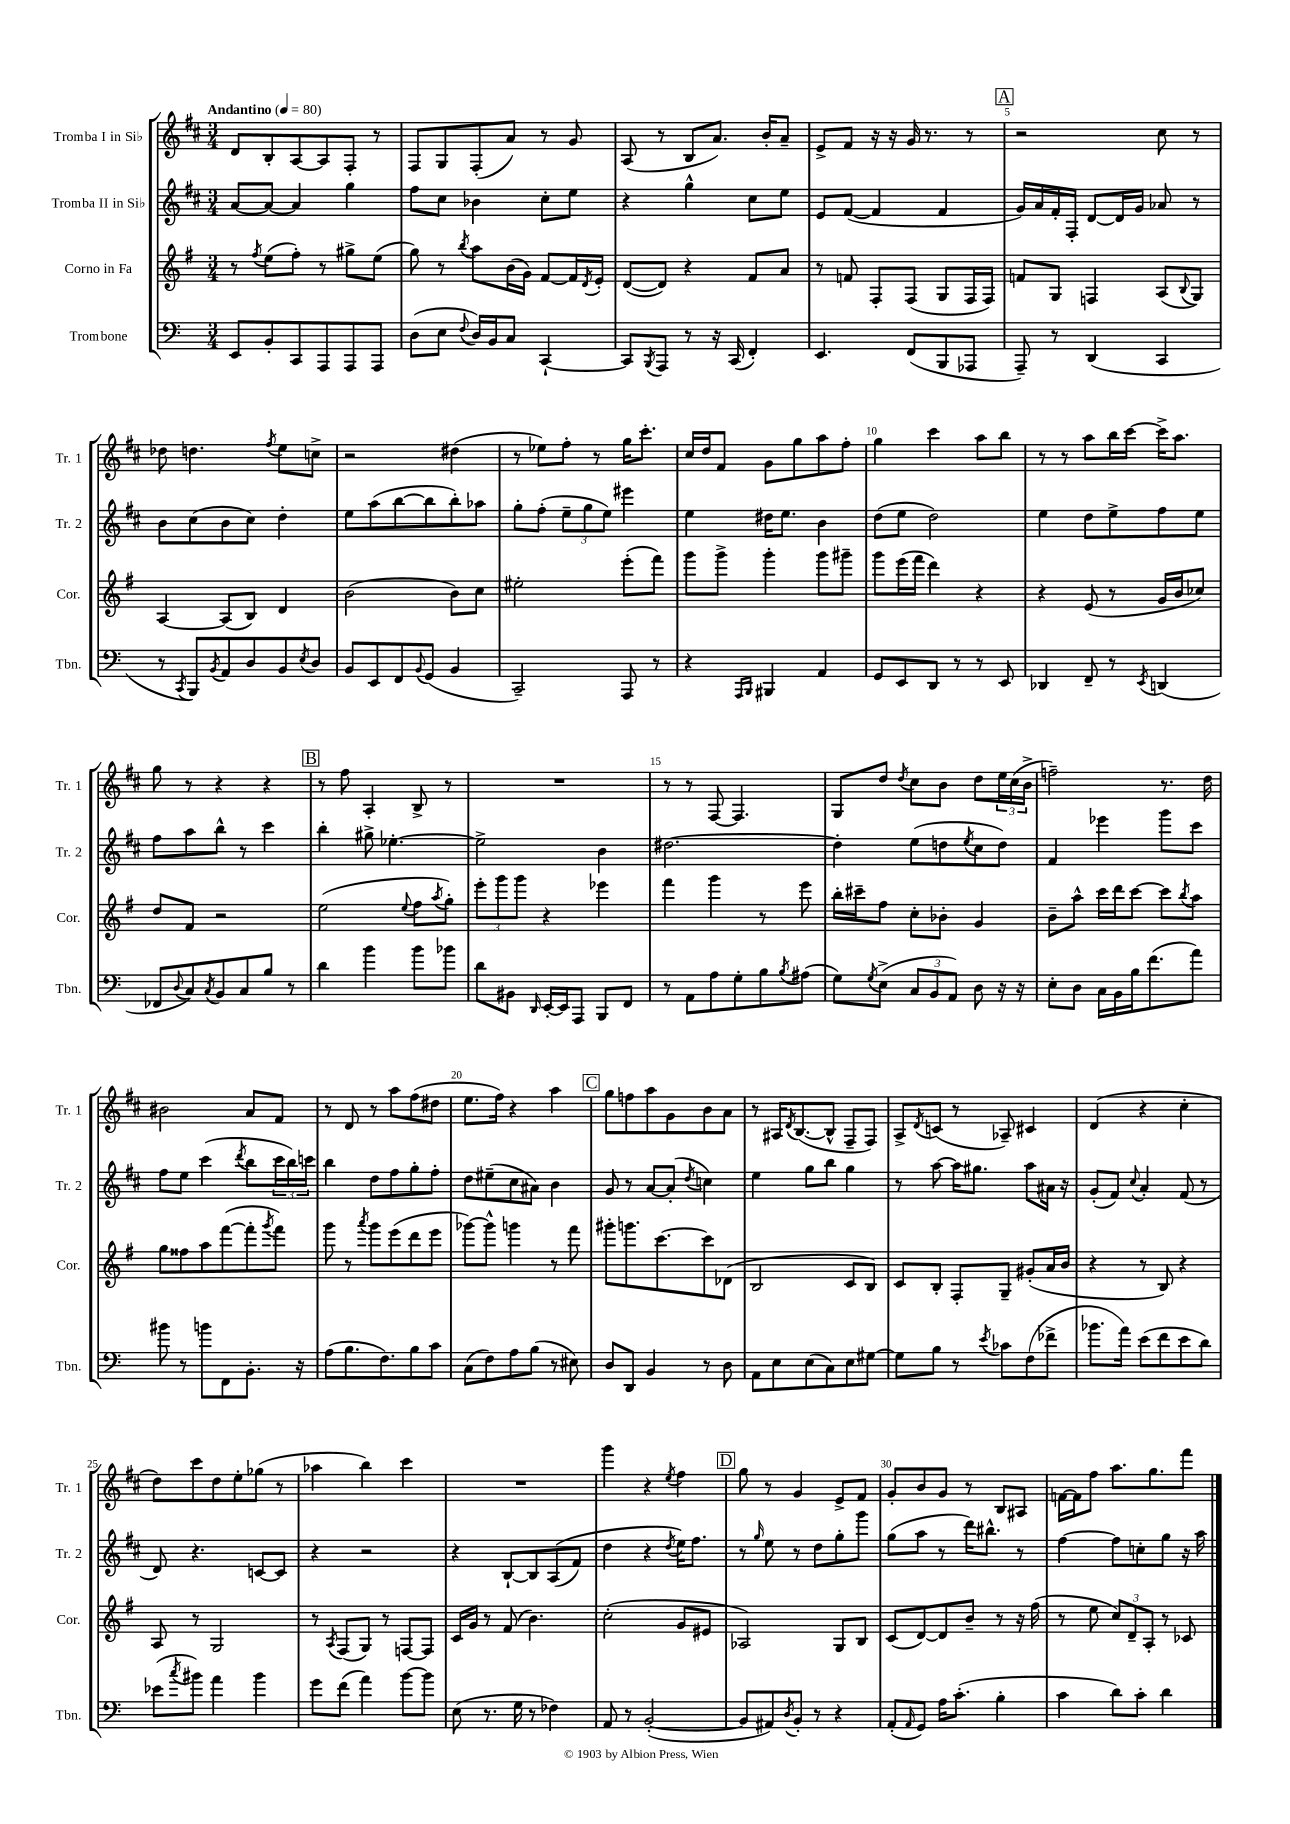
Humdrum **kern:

**kern	**kern	**kern	**kern
*staff4	*staff3	*staff2	*staff1
*clefF4	*clefG2	*clefG2	*clefG2
*k[]	*k[f#]	*k[f#c#]	*k[f#c#]
*M3/4	*M3/4	*M3/4	*M3/4
*MM80	*MM80	*MM80	*MM80
8EE/L	8r	[8a/L	8d/L
.	8qff#/	.	.
8BB'/	(8ee\L	8a/_J	8B'/
8CC/	8ff#'\J)	4a/]	[8A/
8AAA/	8r	.	8A/]
8AAA/	8gg#^\L	4gg\	8F#'/J
8AAA/J	(8ee\J	.	8r
=	=	=	=
(8D\L	8gg\)	8ff#\L	8F#/L
8E\J	8r	8cc#\J	8G/
8qqF/	8qbb/	.	.
16D/LL)	8aa\L	4b-\	(8F#'/
16BB/J	.	.	.
8C/J	(16b\L	.	8a/J)
.	16g\JJ)	.	.
[4CC`/	[8f#/L	8cc#'\L	8r
.	16f#/]L	8ee\J	8g/
.	8qd/	.	.
.	16e'/JJ	.	.
=	=	=	=
8CC/]L	([8d/L	4r	(8A/
8qBBB/	.	.	.
8AAA/J	8d/]J)	.	8r
8r	4r	4gg^^\	8B/L
16r	.	.	8.a/J)
(16CC/	.	.	.
4FF'/)	8f#/L	8cc#\L	.
.	.	.	16b'/LK
.	8a/J	8ee\J	8a~/J
=	=	=	=
4.EE/	8r	8e/L	8e^/L
.	8f/	([8f#/J	8f#/J
.	8F#'/L	4f#/]	16r
.	.	.	16r
(8FF/L	(8F#/J	.	16g/
.	.	.	8.r
8BBB/	8G/L	4f#/	.
8AAA-/J	16F#/L	.	8r
.	16F#/JJ)	.	.
=	=	=	=
8AAA~/)	8f/L	16g/LL)	2r
.	.	16a/	.
8r	8G/J	16f#'/	.
.	.	16F#'/JJ	.
(4DD/	4F/	[8d/L	.
.	.	16d/]L	.
.	.	16g/JJ	.
4CC/	(8A/L	8a-/	8cc#\
.	8qqB/	.	.
.	8G/J)	8r	8r
=	=	=	=
8r	[4A/	8b\L	8dd-\
8qCC/	.	.	.
8BBB/L)	.	(8cc#\	4.dd\
8qBB/	.	.	.
8AA/	(8A/]L	8b\	.
8D/	8B/J)	8cc#\J)	.
.	.	.	8qff#/
8BB/	4d/	4dd'\	8ee\L
8qE/	.	.	.
8D/J	.	.	8cc^\J
=	=	=	=
8BB/L	(2b\	8ee\L	2r
8EE/	.	(8aa\	.
8FF/	.	[8bb\	.
8qqBB/	.	.	.
(8GG/J	.	8bb\]	.
4BB/	8b\L)	8bb'\)	(4dd#\
.	8cc\J	8aa-\J	.
=	=	=	=
2CC~/)	2ee#'\	8gg'\L	8r
.	.	(8ff#'\J	8ee-\L)
.	.	12ee~\L	8ff#'\J
.	.	12gg\	.
.	.	.	8r
.	.	12ee\J)	.
8AAA/	(8eee'\L	4eee#\	16gg\LK
.	.	.	8.ccc#'\J
8r	8fff#\J)	.	.
=	=	=	=
4r	8ggg\L	4ee\	16cc#/LL
.	.	.	16dd/J
.	8ggg^\J	.	8f#/J
16qqAAA/LL	.	.	.
16qqBBB/JJ	.	.	.
4BBB#/	4ggg'\	16dd#\LK	8g\L
.	.	8.ee\J	.
.	.	.	8gg\
4AA/	8ggg\L	4b\	8aa\
.	8ggg#~\J	.	8ff#'\J
=	=	=	=
8GG/L	8ggg\L	(8dd\L	4gg\
8EE/	(16eee\L	8ee\J	.
.	16fff#\JJ	.	.
8DD/J	4ddd\)	2dd\)	4ccc#\
8r	.	.	.
8r	4r	.	8aa\L
8EE/	.	.	8bb\J
=	=	=	=
4DD-/	4r	4ee\	8r
.	.	.	8r
8FF~/	(8e/	8dd\L	8aa\L
8r	8r	8ee^\	16bb\L
.	.	.	[16ccc#\JJ
8qEE/	.	.	.
(4DD/	16g/LL	8ff#\	16ccc#^\]LK
.	16b/J	.	8.aa\J
.	8cc-/J)	8ee\J	.
=	=	=	=
8FF-/L	8dd/L	8ff#\L	8gg\
8qqD/	.	.	.
8C/)	8f#/J	8aa\	8r
8qC/	.	.	.
8BB/	2r	8bb^^\J	4r
8C/	.	8r	.
8B/J	.	4ccc#\	4r
8r	.	.	.
=	=	=	=
4d\	(2ee\	4bb'\	8r
.	.	.	8ff#\
4b\	.	8gg#^\	4A'/
.	.	[4.ee-'\	.
.	8qqee/	.	.
8b\L	8ff#\L	.	8B^/
.	8qaa/	.	.
8b-\J	8gg'\J)	.	8r
=	=	=	=
8d\L	12eee'\L	2ee-^\]	2.r
.	12ggg\	.	.
8BB#\J	.	.	.
.	12ggg\J	.	.
16qqDD/	.	.	.
[16EE'/LL	4r	.	.
16EE/]J	.	.	.
8AAA/J	.	.	.
8BBB/L	4eee-\	4b\	.
8FF/J	.	.	.
=	=	=	=
8r	4fff#\	[2.dd#\	8r
8AA\L	.	.	8r
8A\	4ggg\	.	[8F#/
8G'\	.	.	4.F#/]
8B\	8r	.	.
8qB/	.	.	.
(8A#\J	8eee\	.	.
=	=	=	=
8G\L)	16bb'\LL	4dd#'\]	8G/L
.	16ccc#~\J	.	.
8qG/	.	.	.
(8E^\J	8ff#\J	.	8dd/J
.	.	.	8qdd/
12C/L	8cc'\L	(8ee\L	8cc#\L
12BB/	.	.	.
.	8b-'\J	8dd\	8b\J
12AA/J)	.	.	.
.	.	8qee/	.
8D\	4g/	8cc#\	8dd\L
16r	.	8dd\J)	24ee\L
.	.	.	(24cc#\
16r	.	.	.
.	.	.	24b^\JJ
=	=	=	=
8E'\L	8b~\L	4f#/	2ff~\)
8D\J	8aa^^\J	.	.
16C\LL	16ccc\LL	4eee-\	.
16BB\	16ddd\J	.	.
16B\J	[8ccc\J	.	.
(8.f\	.	.	.
.	8ccc\]L	8ggg\L	8.r
.	8qbb/	.	.
8a\J)	8aa\J	8ccc#\J	.
.	.	.	16dd\
=	=	=	=
8b#\	8gg\L	8ff#\L	2b#\
8r	8ff##\	8ee\J	.
8b\L	8aa\	(4ccc#\	.
8FF\	([8fff#\	.	.
.	.	8qddd/	.
8.BB'\J	8fff#'\]	8bb\L	8a/L
.	8qggg/	.	.
.	8fff#\J)	24ccc#\L	8f#/J
.	.	24bb\)	.
16r	.	.	.
.	.	24ccc\JJ	.
=	=	=	=
(8A\L	8ggg\	4bb\	8r
8.B\	8r	.	8d/
.	8qaaa/	.	.
.	8ggg\L	8dd\L	8r
8.F\)	.	.	.
.	(8eee\	8ff#\	8aa\L
8B\	8ddd\	8gg'\	(8ff#\
8c\J	8eee\J	8ff#'\J	8dd#\J
=	=	=	=
(8C\L	[8ggg-\L)	8dd\L	8.ee\L
8F\)	8ggg-^^\]J	(8ee#~\	.
.	.	.	16ff#\Jk)
8A\	4ggg\	8cc#\	4r
(8B\J	.	8a#\J)	.
8r	8r	4b\	4aa\
8E#\)	8fff#\	.	.
=	=	=	=
8D/L	8ggg#'\L	8g/	8gg\L
8DD/J	8.ggg\	8r	8ff\
4BB/	.	[8a/L	8aa\
.	[8.ccc\	.	.
.	.	(8a'/]J	8g\
.	.	8qdd/	.
8r	8ccc\]	4cc\)	8b\
8D\	(8d-\J	.	8a\J
=	=	=	=
8AA\L	2B/	4ee\	8r
8E\	.	.	16A#/LK
.	.	.	8qd/
.	.	.	([8.B/
(8E\	.	8gg\L	.
8C\)	.	8bb\J	8B^^/]J
8E\	8c/L	4gg\	8F#~/L
[8G#\J	8B/J)	.	8F#/J)
=	=	=	=
8G#\]L	8c/L	8r	8A^/L
.	.	.	8qd/
8B\J	8B'/J	[8aa\	(8c/J
8r	8F#'/L	16aa\]LK	8r
.	.	8.gg#\J	.
8qe/	.	.	.
8c-\L	8G~/J	.	8A-~/)
(8F\	(8g#'/L	8aa\L	4c#/
8f-^\J	16a/L	16a#\Jk	.
.	16b/JJ	16r	.
=	=	=	=
8.b-\L	4r	(8g'/L	(4d/
.	.	8f#/J)	.
16a\Jk)	.	.	.
.	.	8qqcc#/	.
(8e\L	8r	4a'/	4r
8f\	8B/)	.	.
8e\	4r	(8f#/	4cc#'\
8d\J)	.	8r	.
=	=	=	=
(8e-\L	8A/	8d/)	8dd\L)
8qcc/	.	.	.
8b#\J)	8r	4.r	8ccc#\
4a\	2G/	.	8dd\
.	.	.	8ee'\
4b#\	.	[8c/L	(8gg-\J
.	.	8c/]J	8r
=	=	=	=
8g\L	8r	4r	4aa-\
.	8qA/	.	.
(8f\J	(8F#/L	.	.
4a\)	8G/J)	2r	4bb\)
.	8r	.	.
[8b\L	[8F/L	.	4ccc#\
8b\]J	8F/]J	.	.
=	=	=	=
(8E\	16c/LL	4r	2.r
.	16g/JJ	.	.
8.r	8r	.	.
.	(8f#/	[8B`/L	.
16G\	.	.	.
8r	4.b\)	8B/]	.
4F-\)	.	&((8A/	.
.	.	8f#/J)	.
=	=	=	=
8AA/	(2cc'\	4dd\	4ggg\
8r	.	.	.
([2BB'/	.	4r	4r
.	.	8qdd/	8qee/
.	8g/L	16ee\LK&)	4ff#\
.	.	8.ff#\J	.
.	8e#/J	.	.
=	=	=	=
8BB/]L	2A-/)	8r	8gg\
.	.	16qqgg/	.
8AA#/)	.	8ee\	8r
8qD/	.	.	.
8BB'/J	.	8r	4g/
8r	.	8dd\L	.
4r	8G/L	8gg'\	8e^/L
.	8B/J	8ggg\J	8f#/J
=	=	=	=
(8AA'/L	(8c/L	(8gg\L	8g'/L
16qqAA/	.	.	.
8GG/J)	[8d/)	8aa\J	8b/
16A\LK	8d/]	8r	8g/J
(8.c'\J	.	.	.
.	8b~/J	16ddd\LK)	8r
.	.	8.bb#^^\J	.
4B'\	8r	.	8B/L
.	16r	8r	8A#/J
.	(16ff#\	.	.
=	=	=	=
4c\	8r	[4ff#\	[16f\LL
.	.	.	16f\]J
.	8ee\	.	8ff#\J
8d\L)	12cc/L)	8ff#\]L	8.aa\L
.	12d~/	.	.
8c'\J	.	8cc'\	.
.	12A'/J	.	.
.	.	.	8.gg\
4d\	8r	8gg\J	.
.	8c-/	16r	8fff#\J
.	.	16aa\	.
==	==	==	==
*-	*-	*-	*-
